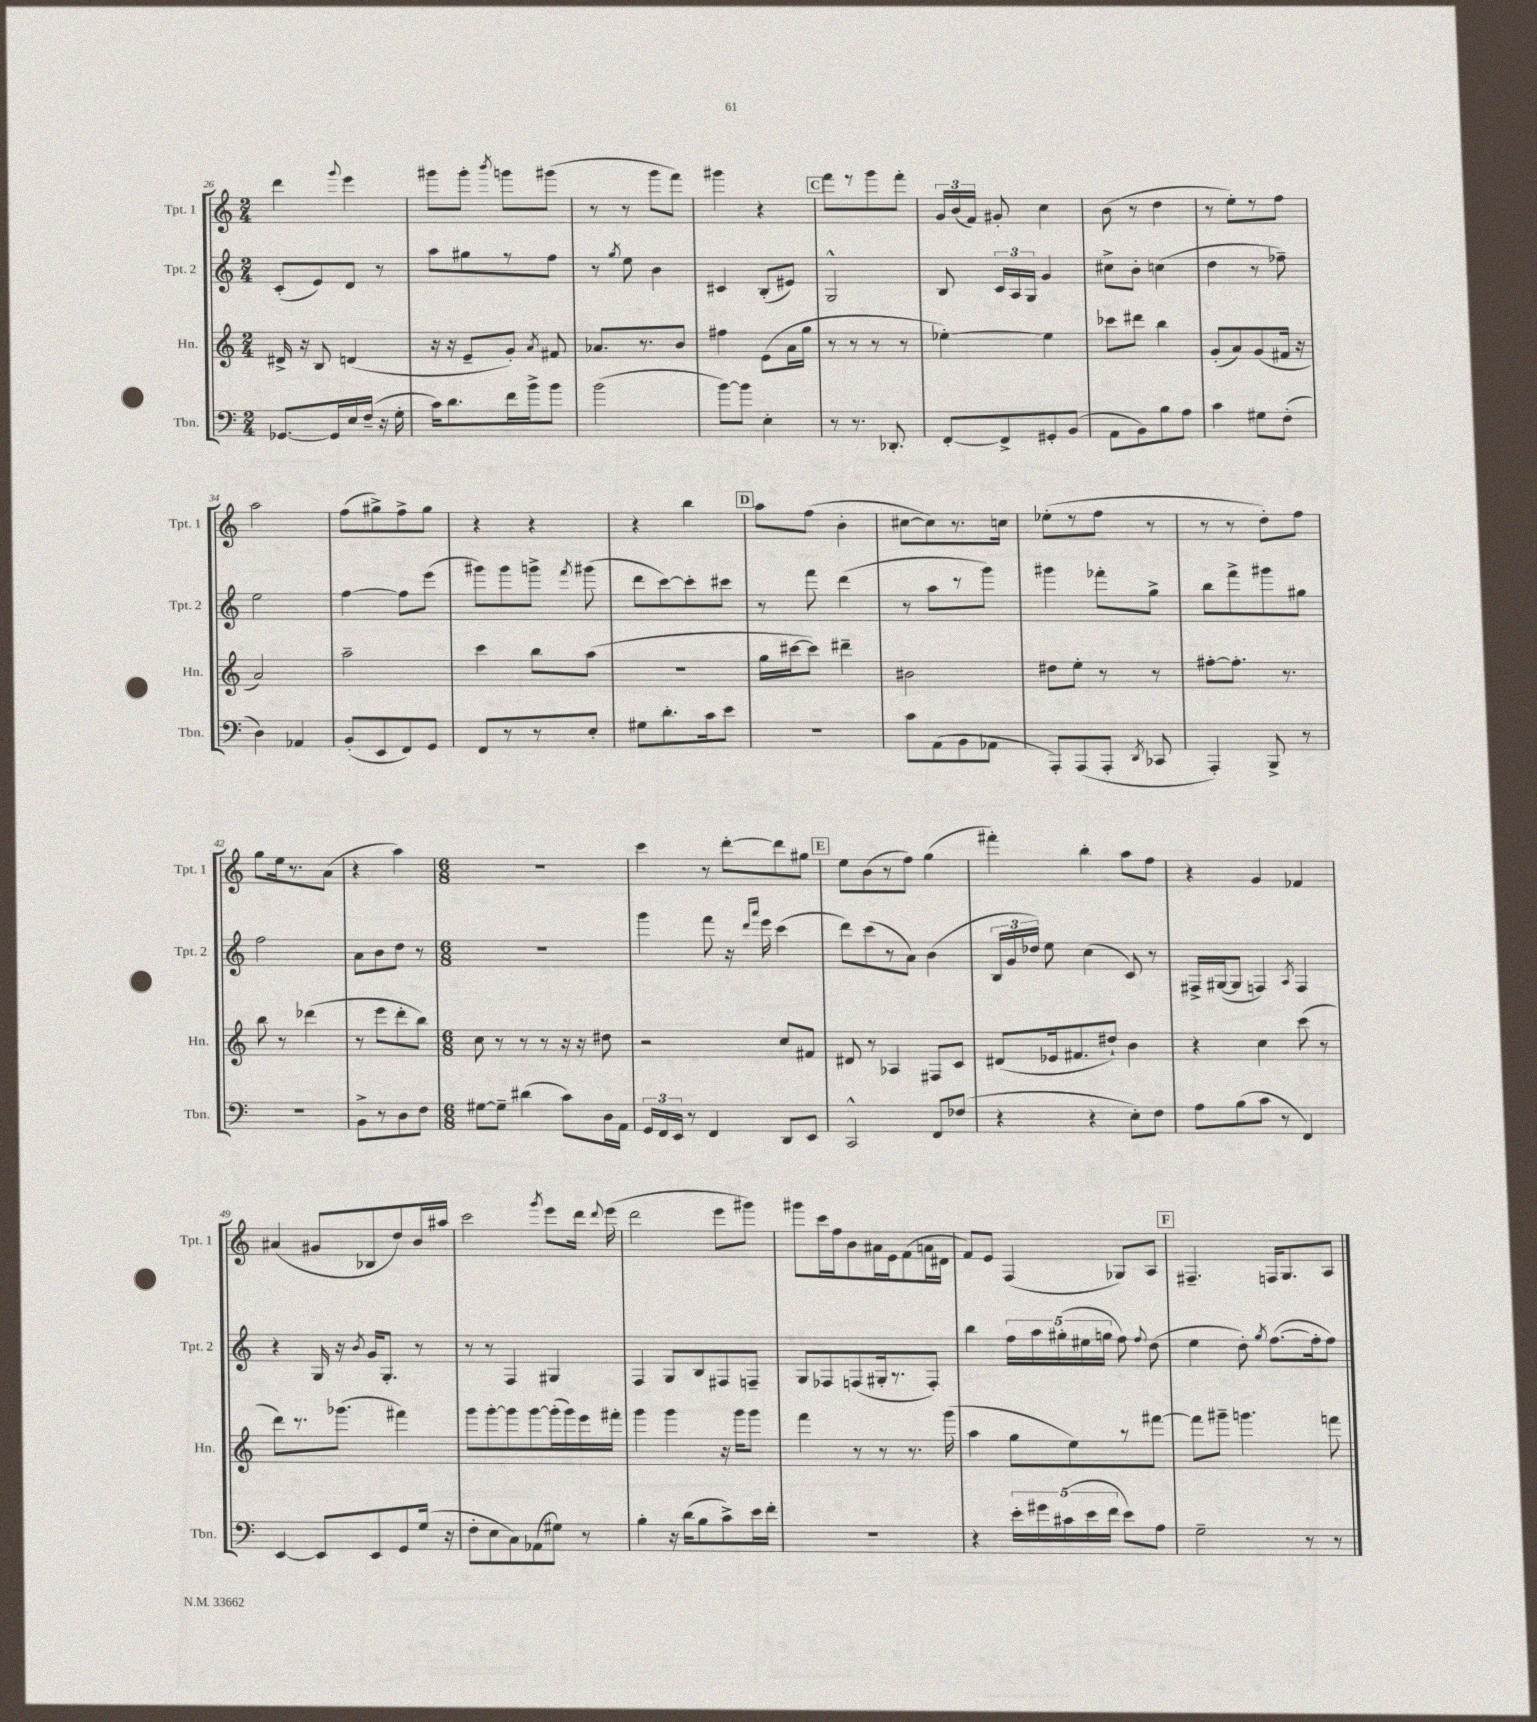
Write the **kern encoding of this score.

**kern	**kern	**kern	**kern
*part4	*part3	*part2	*part1
*staff4	*staff3	*staff2	*staff1
*I"Tbn.	*I"Hn.	*I"Tpt. 2	*I"Tpt. 1
*I'Tbn.	*I'Hn.	*I'Tpt. 2	*I'Tpt. 1
*clefF4	*clefG2	*clefG2	*clefG2
*k[]	*k[]	*k[]	*k[]
*M2/4	*M2/4	*M2/4	*M2/4
=26	=26	=26	=26
[8.GG-X/L	16d#X^/	(8c'/L	4ddd\
.	16r	.	.
.	8B/	8e/)	.
16GG-/L]	.	.	.
.	.	.	8qqggg/
16E/	(4dn/	8d/J	4eee\
(16F~/JJ	.	.	.
16r	.	8r	.
16G'\	.	.	.
=27	=27	=27	=27
16c\KL)	16r	8aa\L	8ggg#X\L
8.d\	16r	.	.
.	8e~/L	8gg#X\	8ggg#'\J
.	.	.	8qbbb/
16f\L	8g'/J)	8r	8gggn\L
16b^\J	.	.	.
.	8qa/	.	.
8b\J	8f#X/	8ff\J	(8ggg#X\J
=28	=28	=28	=28
(2b\	8.a-X/L	8r	8r
.	.	8qgg/	.
.	.	8ee\	8r
.	8.r	.	.
.	.	4b\	8ggg\L
.	8b/J	.	8fff\J)
=29	=29	=29	=29
[8b\L)	4ff#X\	4c#X/	4ggg#X\
8b\J]	.	.	.
4E'\	(8e\L	(8B'/L	4r
.	16a\L	8e#X/J)	.
.	16gg\JJ	.	.
!!LO:REH:place=s1:t=C
=30	=30	=30	=30
8r	8r	2G^^/	8fff\L
8.r	8r	.	8r
.	8r	.	8ggg\
8.DD-X'/	.	.	.
.	8r	.	8fff'\J
=31	=31	=31	=31
[8FF'/L	[4ee-X'\)	8B/	24g/LL
.	.	.	(24b/
.	.	.	24f/JJ)
8FF^/]	.	24c/LL	8g#X'/
.	.	24A/	.
.	.	24G/JJ	.
8GG#X'/	4ee-\]	4g/	4cc\
(8BB/J	.	.	.
=32	=32	=32	=32
8AA\L	8ccc-X\L	8cc#X^\L	(8b\
8BB\)	8ddd#X\J	8b'\J	8r
8B\	4bb\	(4ccn\	4dd\
8A\J	.	.	.
=33	=33	=33	=33
4c\	(8g'/L	4dd\	8r
.	8a/)	.	8ee'\L)
8G#X\L	(8g/	8r	8r
(8F'\J	16f#X/Jk	8ff-X~\)	8ff\J
.	16r	.	.
!!LO:LB:g=z
=34	=34	=34	=34
4D\)	2a/)	2ee\	2aa\
4AA-X/	.	.	.
=35	=35	=35	=35
(8BB'/L	2aa~\	[4ff\	(8ff\L
8EE/	.	.	8gg#X^\)
8FF/)	.	8ff\L]	8ff^\
8GG/J	.	(8eee\J	8gg#\J
=36	=36	=36	=36
8FF/L	4ccc\	8ggg#X\L)	4r
8r	.	8ggg#\	.
8r	8bb\L	8gggn^\J	4r
.	.	8qfff/	.
8E'/J	(8aa\J	(8ggg#X\	.
=37	=37	=37	=37
8G#X\L	2r	8ddd\L	4r
8.d'\	.	[8ccc\)	.
.	.	8ccc'\]	4bb\
16c\k	.	.	.
8e\J	.	8ccc#X\J	.
!!LO:REH:place=s1:t=D
=38	=38	=38	=38
2r	16gg\LL	8r	8aa\L
.	[16ccc#X\J	.	.
.	8ccc#\J])	8fff\	(8ff\J
.	4ddd#X~\	(4ddd\	4b'\
=39	=39	=39	=39
8c\L	2b#X\	8r	[8cc#X\L
(8AA\	.	8aa\L	8cc#\])
8BB\	.	8r	8.r
8AA-X\J	.	8ggg\J)	.
.	.	.	16ccn\Jk
=40	=40	=40	=40
8AAA'/L)	8dd#X\L	4ggg#X\	(8ee-X'\L
(8AAA/	8ee'\J	.	8r
8AAA'/J	8r	8fff-X'\L	8ff\J
8qDD/	.	.	.
8CC-X/	8r	8gg^\J	8r
=41	=41	=41	=41
4AAA'/)	[8ff#X'\L	8bb\L	8r
.	8.ff#'\J]	8fff^\	8r
8BBB^/	.	8ggg#X\	8dd'\L)
.	8.r	.	.
8r	.	8gg#X\J	8ff\J
!!LO:LB:g=z
=42	=42	=42	=42
2r	8bb\	2ff\	8gg\L
.	8r	.	16ee\k
.	.	.	8.r
.	(4ddd-X\	.	.
.	.	.	(8a\J
=43	=43	=43	=43
8BB^\L	8r	8a\L	4r
8r	8eee\L	8b\	.
8D\	8ddd'\	8dd\J	4aa\)
8F\J	8bb\J)	8r	.
=44	=44	=44	=44
*M6/8	*M6/8	*M6/8	*M6/8
[8G#X\L	8cc\	2.r	2.r
8G#~\J]	8r	.	.
(4d#X\	8r	.	.
.	8r	.	.
8c\L)	16r	.	.
.	16r	.	.
16D\L	8dd#X\	.	.
16AA\JJ	.	.	.
=45	=45	=45	=45
24GG/LL	2r	4ggg\	4ccc\
24FF/	.	.	.
24EE/JJ	.	.	.
8r	.	.	.
4FF/	.	8fff\	8r
.	.	16r	[8ddd'\L
.	.	16qqddd/LL	.
.	.	16qqaaa/JJ	.
.	.	16eee\	.
8DD/L	8cc/L	(4ccc\	8ddd\]
8EE/J	8f#X/J	.	8gg#X\J
!!LO:REH:place=s1:t=E
=46	=46	=46	=46
2CC^^/	8d#X/	8ddd\L)	8ee\L
.	8r	(8ccc\	(8b\
.	4A-X/	8r	8r
.	.	8a\J)	8ff\J)
8FF/L	8F#X/L	(4b\	(4gg\
(8F-X/J	8c/J	.	.
=47	=47	=47	=47
4r	(8d#X/L	24B/LL	4fff#X'\)
.	.	24g/	.
.	.	24dd-X/JJ)	.
.	16e-X/k	8ee\	.
.	8.f#X/	.	.
4r	.	(4cc\	4bb'\
.	8dd#X`/J)	.	.
8E'\L)	4b\	8c/)	8aa\L
8F\J	.	8r	8ff\J
=48	=48	=48	=48
8A\L	4r	16F#X^/LL	4r
.	.	([16G#X/J	.
(8B\	.	8G#/J]	.
8c\J	4cc\	4Fn/)	4g/
8r	.	.	.
.	.	8qA/	.
4FF/)	(8ccc\	4F/	4f-X/
.	8r	.	.
!!LO:LB:g=z
=49	=49	=49	=49
[4EE/	8ddd\L)	4r	(4a#X/
.	8.r	.	.
8EE/L]	.	16G/	8g#X/L
.	(8.ggg-X\J	16r	.
.	.	8qb/	.
8EE/	.	16g/KL	8B-X/
.	.	8.G'/J	.
8GG/	4fff#X\)	.	8dd/)
(16G/Jk	.	8r	16b/L
16r	.	.	16aa#X/JJ
=50	=50	=50	=50
8F'\L	8ggg\L	8r	2ccc\
8E\	[8ggg'\	8r	.
8C\)	8ggg\]	4F/	.
(8AA-X\	[8ggg\	.	.
.	.	.	8qggg/
8G#X\J)	(16ggg'\L]	4G#X/	8eee\L
.	16ggg\)	.	.
8r	16eee\	.	16ddd\Jk
.	.	.	8qqddd/
.	16fff#X'\JJ	.	(16eee\
=51	=51	=51	=51
4B'\	4ggg\	4F/	2ddd\
16r	4ggg\	8G/L	.
(16d\KL	.	.	.
8B\	.	8B/	.
8c^\)	16r	8F#X/	8eee\L
.	16ggg\KL	.	.
16e\L	8ggg\J	8Fn~/J	8ggg#X\J)
16f'\JJ	.	.	.
=52	=52	=52	=52
2.r	4fff\	8G/L	8ggg#X\L
.	.	8F-X/	16ccc\L
.	.	.	16ff\J
.	8r	(8Fn/	8b\
.	8r	16G#X'/k	16a#X\L
.	.	8.r	16e\J
.	8.r	.	(8f\
.	.	8F'/J)	16an\L
.	(16ggg\	.	16d#X\JJ
=53	=53	=53	=53
4r	4aa\	4bb\	8f/L)
.	.	.	8e/J
20e'\LL	8gg\L	20ff\LL	(4F/
20g#X\	.	20aa\	.
(20c#X\	.	(20gg#X'\	.
.	8ee\)	.	.
20e\	.	20ee#X\	.
20f\JJ	.	20ggn\JJ	.
8e\L)	8r	8ff\)	8G-X/L)
.	.	8qqff/	.
8A\J	[8fff#X\J	(8dd\	8A/J
!!LO:REH:place=s1:t=F
=54	=54	=54	=54
2G~\	8fff#\L]	4ee\	4.F#X~/
.	8ggg#X~\J	.	.
.	4.gggn\	8dd'\)	.
.	.	8qgg/	.
.	.	([8.ff\L	16Fn/KL
.	.	.	8.G/
8r	.	.	.
.	.	16ff'\k]	.
8r	8fffn\	8ff\J)	8A/J
==	==	==	==
*-	*-	*-	*-
